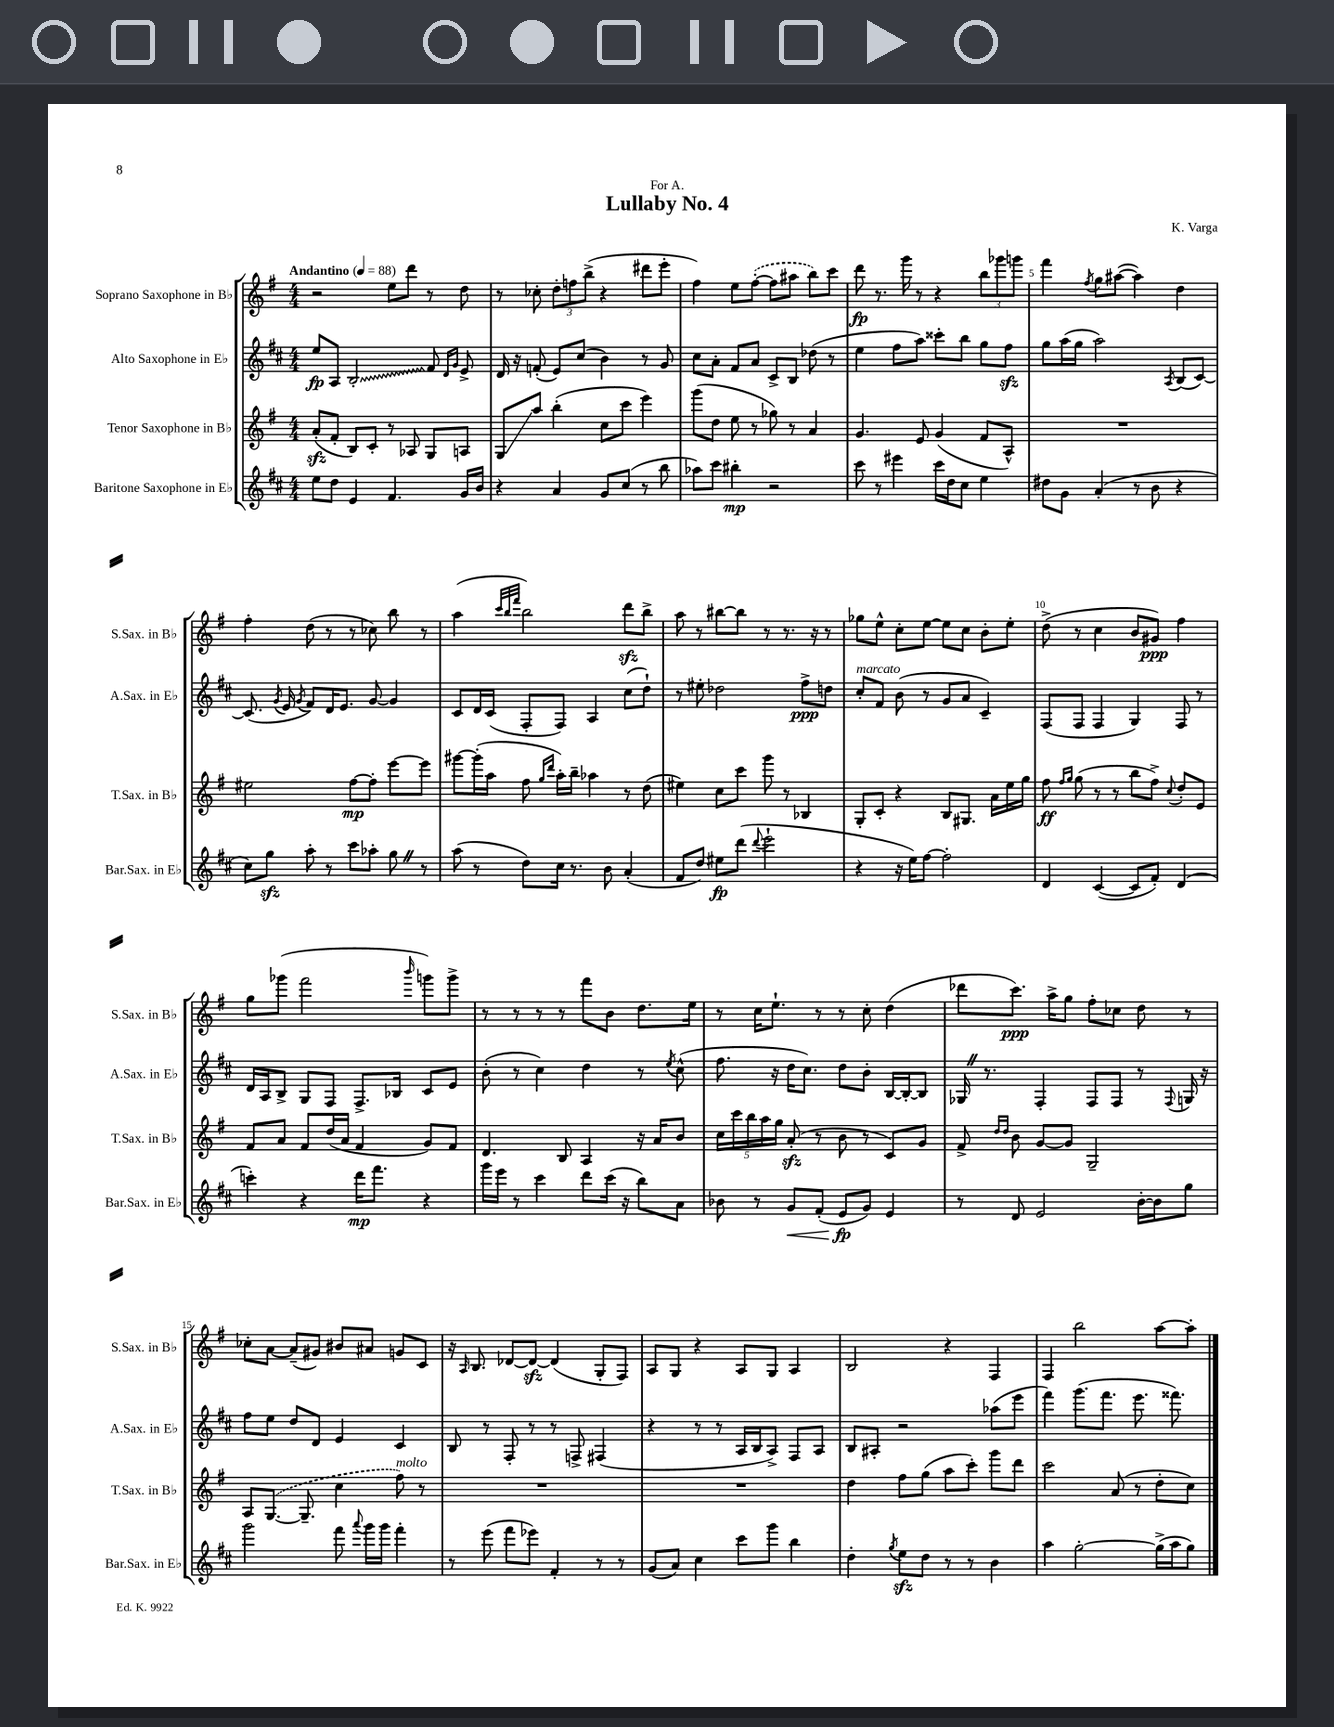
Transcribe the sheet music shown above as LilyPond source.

\header { title = "Lullaby No. 4" composer = "K. Varga" dedication = "For A." }
<<
\new StaffGroup <<
\new Staff = "s0" \with { instrumentName = "Soprano Saxophone in Bb" shortInstrumentName = "S.Sax. in Bb" } {
    \clef treble \key g \major \numericTimeSignature \time 4/4 \tempo "Andantino" 4 = 88
    \autoBeamOff r2 e''8[ d'''8] r8 d''8 |
    r8 ces''8-. \tuplet 3/2 { d''8[-. f''8 b''8]->( } r4 dis'''8[ e'''8]-. |
    fis''4) e''8[ \once \slurDashed fis''8]~-.( fis''8[ ais''8] b''8[) c'''8] |
    d'''8\fp r8. g'''16 r8 r4 \tuplet 3/2 { b''8[ ges'''8 g'''8] } |
    fis'''4 \acciaccatura { fis''8 } g''8[ ais''8]~( ais''4) d''4 |
    fis''4-. d''8( r8 r8 ces''8) b''8 r8 |
    a''4( \grace { c'''32[ b''32 fis'''32] } b''2) d'''8[\sfz b''8]-> |
    a''8 r8 bis''8[~ bis''8] r8 r8. r16 r8 |
    ges''8[ e''8]-^ c''8[-. e''8]~ e''8[ c''8] b'8[-. e''8]-. |
    d''8->( r8 c''4 b'8[ gis'8]\ppp) fis''4 |
    g''8[ ges'''8]( fis'''2 \grace { b'''16 } g'''8[) g'''8]-> |
    r8 r8 r8 r8 fis'''8[ b'8] d''8.[ e''16] |
    r8 c''16[ e''8.]-! r8 r8 c''8-. d''4( |
    des'''8[ c'''8.]\ppp) a''16[-> g''8] fis''8[-. ces''8] d''8 r8 |
    ces''8[-. a'8]~ a'8[--( gis'8]) bis'8[ ais'8] g'8[ c'8] |
    r16 \grace { a16 } b8. des'8[~ des'8]~\sfz des'4( g8[-. fis8]) |
    a8[ g8] r4 a8[ g8] a4 |
    b2 r4 fis4 |
    fis4 b''2 a''8[~ a''8]-. \bar "|." |
}
\new Staff = "s1" \with { instrumentName = "Alto Saxophone in Eb" shortInstrumentName = "A.Sax. in Eb" } {
    \clef treble \key d \major \numericTimeSignature \time 4/4
    \autoBeamOff e''8[\fp a8] \once \override Glissando.style = #'zigzag b2-.\glissando fis'8 \grace { d'16[ g'16] } e'8-> |
    d'16 r16 f'8-.( e'8[) cis''8]( b'4) r8 g'8 |
    cis''8[ a'8]-. fis'8[ a'8] cis'8[-> b8] des''8( r8 |
    e''4 fis''8[ a''8]) cisis'''8[-. b''8] g''8[ fis''8]\sfz |
    g''8[ a''16( g''16] a''2) \acciaccatura { a8 } b8[( cis'8]~) |
    cis'8.( \acciaccatura { g'8 } e'16 \acciaccatura { g'8 } fis'8[) d'16 e'8.] g'8~ g'4 |
    cis'8[ d'16 cis'16]( fis8[-. fis8]) a4 cis''8[( d''8]-!) |
    r8 eis''8-. des''2 fis''8[->\ppp d''8] |
    cis''8[-.^\markup { \italic "marcato" } fis'8] b'8( r8 g'8[ a'8] cis'4--) |
    fis8[( fis8] fis4 g4) fis8 r8 |
    d'16[ a16 b8]-> g8[ fis8] fis8.[-> bes16] cis'8[ e'8] |
    b'8-.( r8 cis''4) d''4 r8 \acciaccatura { e''8 } cis''8-^( |
    fis''8. r16 d''16[ cis''8.]) d''8[ b'8]-. b16[~ b16~-. b8] |
    ges16 \once \override BreathingSign.text = \markup { \musicglyph "scripts.caesura.straight" } \breathe r8. fis4-. fis8[ fis8] r8 \appoggiatura { fis8 } g16 r16 |
    fis''8[ e''8] d''8[ d'8] e'4 cis'4 |
    b8 r8 fis8-. r8 r8 f8-> fis4( |
    r4 r8 r8 a16[ b16 a8]->) fis8[ a8] |
    b8[ ais8]-. r2 aes''8[( e'''8] |
    fis'''4) g'''8.[( fis'''8.] e'''8. fisis'''8.) \bar "|." |
}
\new Staff = "s2" \with { instrumentName = "Tenor Saxophone in Bb" shortInstrumentName = "T.Sax. in Bb" } {
    \clef treble \key g \major \numericTimeSignature \time 4/4
    \autoBeamOff a'8[-.\sfz( fis'8]-. b8[) c'8]-. r8 aes8 g8[ a8] |
    g8[\glissando a''8] b''4-.( c''8[ c'''8] e'''4) |
    g'''8[( d''8] e''8 r8 ges''8) r8 a'4 |
    g'4. e'8 g'4( fis'8[ a8]-^) |
    R1 |
    eis''2 fis''8[~\mp fis''8]-. e'''8[~ e'''8] |
    gis'''8[~ gis'''16-.( a''16] fis''8 \grace { g''16[ d'''16] } a''16[-.) b''16]-- aes''4 r8 d''8( |
    eis''4) c''8[ c'''8] g'''8 r8 bes4 |
    g8[-. c'8]-. r4 b8[ gis8.] a'16[ e''16 g''16] |
    fis''8\ff \grace { fis''16[ g''16] } g''8( r8 r8 b''8[ fis''8]->) \appoggiatura { c''8 } d''8[-. e'8] |
    fis'8[ a'8] fis'8[ d''16( a'16] fis'4 g'8[) fis'8] |
    d'4. b8 a4 r16 a'16[ b'8] |
    \tuplet 5/4 { c''16[ c'''16 b''16 a''16 g''16] } a'8-.\sfz( r8 b'8 r8 c'8[) g'8] |
    fis'8-> \grace { d''16[ d''16] } b'8 g'8[~ g'8] g2-- |
    a8[ \once \slurDashed g8.]~( g8.-- c''4 fis''8^\markup { \italic "molto" }) r8 |
    R1 |
    R1 |
    d''4 fis''8[ g''8]( a''8[ c'''8]-.) g'''8[ d'''8] |
    c'''2 a'8( r8 d''8[-. c''8]) \bar "|." |
}
\new Staff = "s3" \with { instrumentName = "Baritone Saxophone in Eb" shortInstrumentName = "Bar.Sax. in Eb" } {
    \clef treble \key d \major \numericTimeSignature \time 4/4
    \autoBeamOff e''8[ d''8] e'4 fis'4. g'16[ b'16] |
    r4 a'4 g'8[ cis''8]( r8 b''8 |
    aes''8[) cis'''8] bis''4-.\mp r2 |
    cis'''8 r8 eis'''4 cis'''16[ d''16 cis''8] e''4 |
    dis''8[ g'8] a'4-.( r8 b'8 r4 |
    cis''8[) g''8]\sfz a''8-. r8 cis'''8[ aes''8]-. g''8 \once \override BreathingSign.text = \markup { \musicglyph "scripts.caesura.straight" } \breathe r8 |
    a''8( r8 d''8[) cis''16] r8. b'8 a'4-.( |
    fis'8[ d''8]) eis''8[\fp d'''8]( \appoggiatura { d'''8 } e'''2-! |
    r4 r16 e''16[) fis''8]~ fis''2-. |
    d'4 cis'4~( cis'8[ fis'8]-.) d'4( |
    c'''4-.) r4 d'''16[\mp fis'''8.] r4 |
    g'''16[ e'''16] r8 cis'''4 d'''8[ cis'''16]( r16 b''8[) a'8] |
    bes'8 r8 g'8[\< fis'8]-.( e'8[\fp\! g'8]) e'4 |
    r8 d'8 e'2 b'16[~-. b'16 g''8] |
    g'''2 fis'''8 \appoggiatura { a'''8 } g'''16[ g'''16] fis'''4-. |
    r8 e'''8( fis'''8[ ees'''8]) fis'4-. r8 r8 |
    g'8[( a'8]) cis''4 cis'''8[ g'''8] b''4 |
    d''4-. \acciaccatura { g''8 } e''8[\sfz d''8] r8 r8 b'4 |
    a''4 g''2~-. g''16[->( a''16 g''8]) \bar "|." |
}
>>
>>
\layout { \context { \Score \override BarNumber.break-visibility = ##(#f #t #t) barNumberVisibility = #(every-nth-bar-number-visible 5) } }
